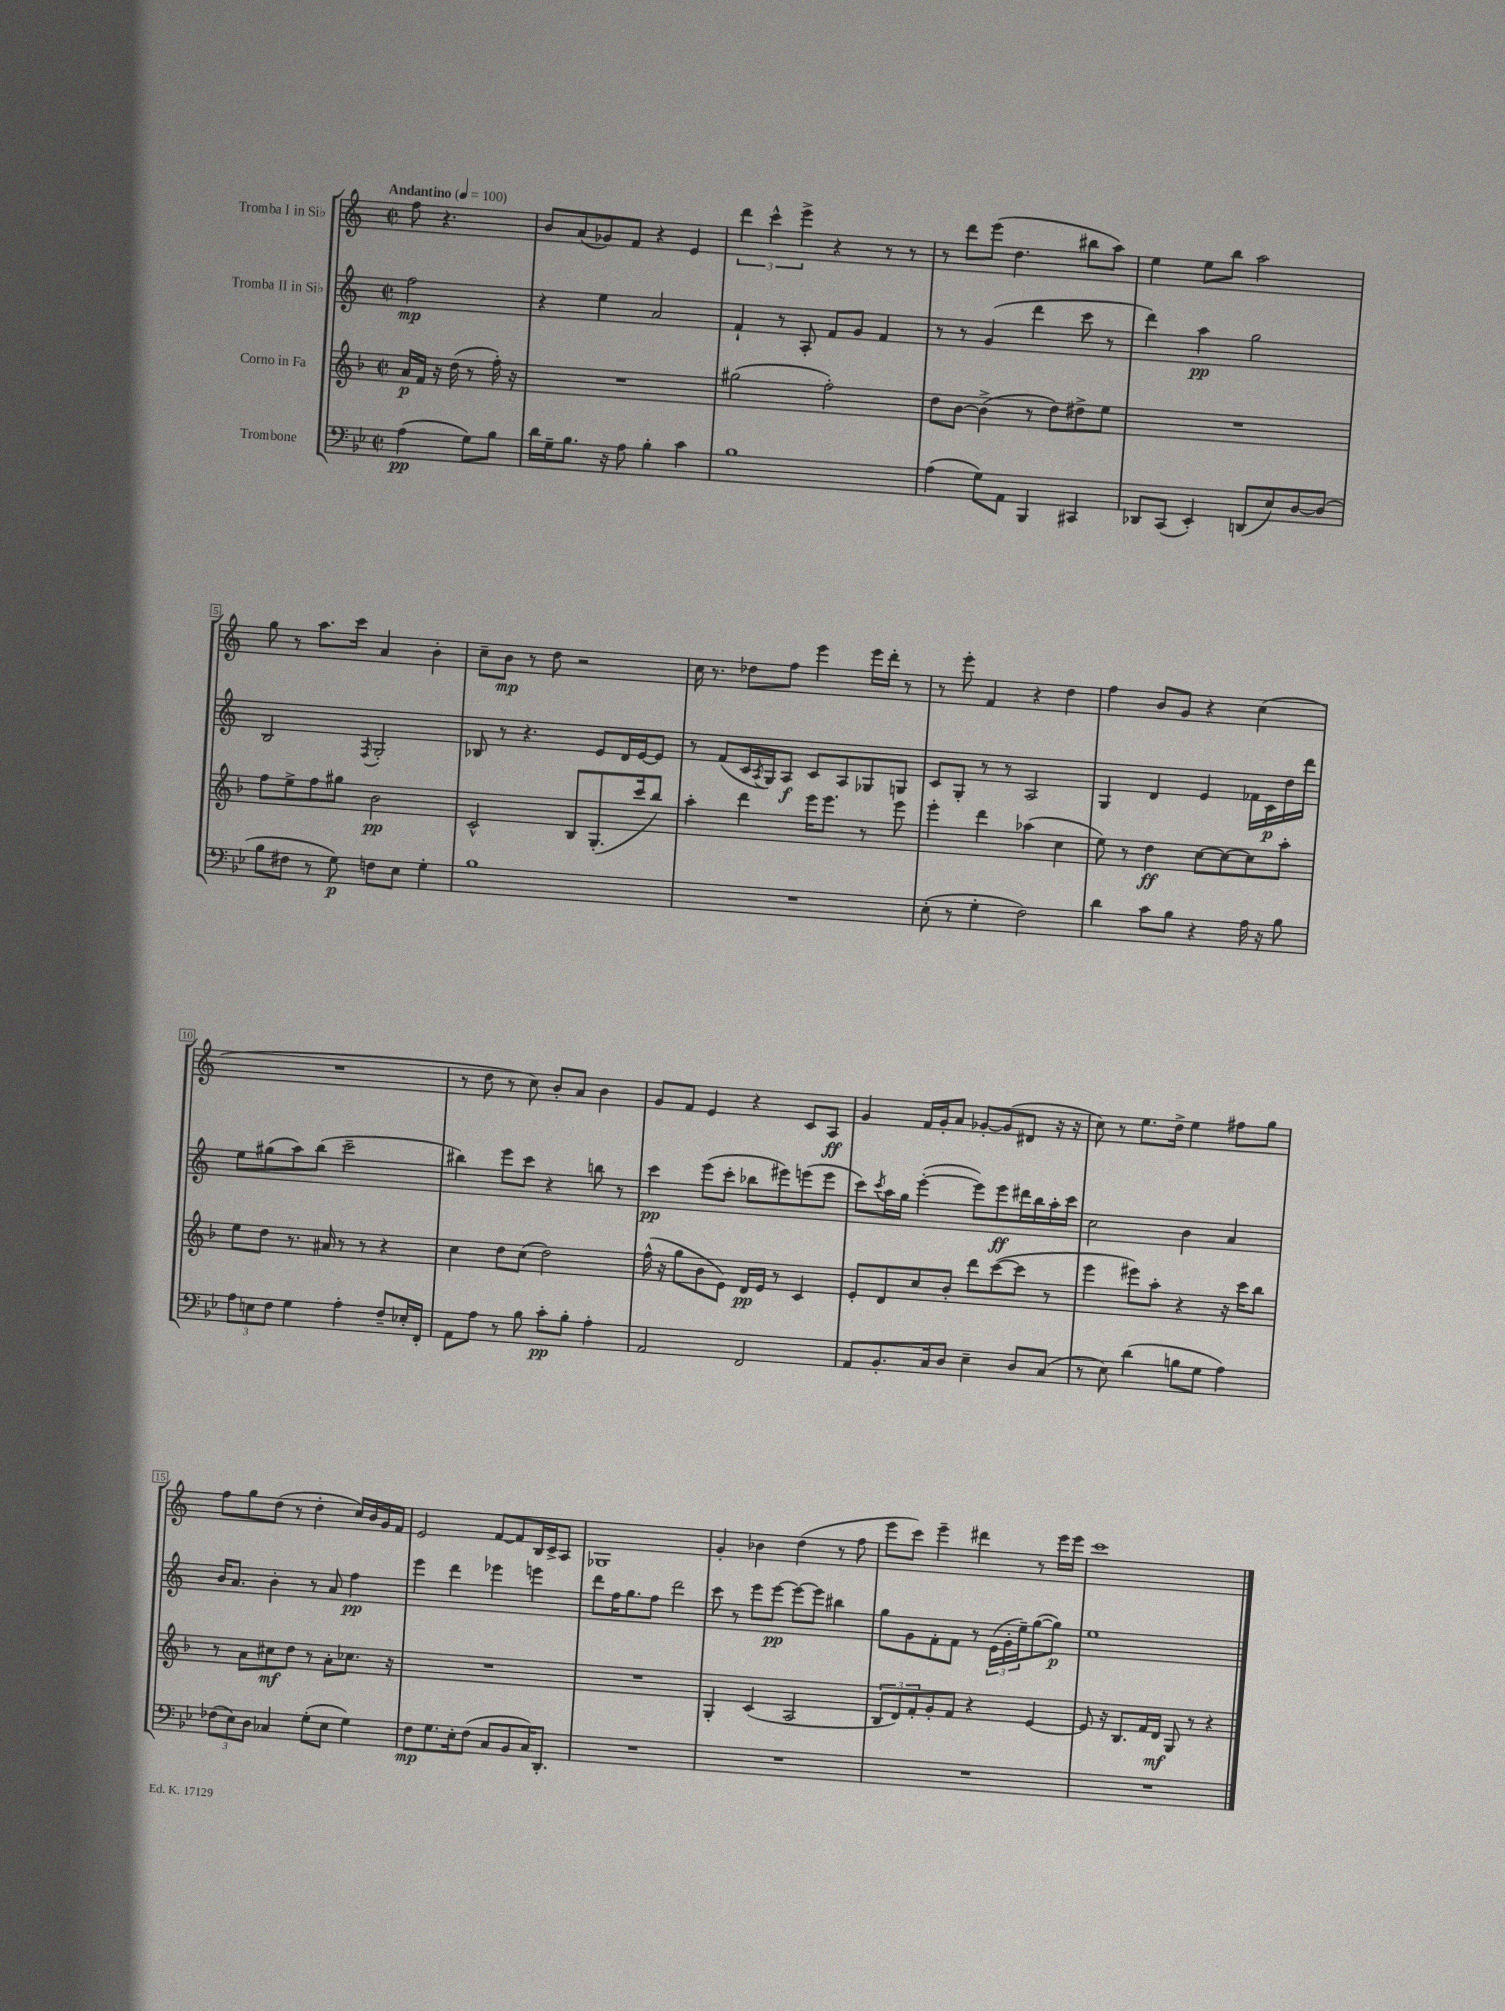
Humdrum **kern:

**kern	**kern	**kern	**kern
*staff4	*staff3	*staff2	*staff1
*clefF4	*clefG2	*clefG2	*clefG2
*k[b-e-]	*k[b-]	*k[]	*k[]
*M2/2	*M2/2	*M2/2	*M2/2
*met(c|)	*met(c|)	*met(c|)	*met(c|)
*MM100	*MM100	*MM100	*MM100
(4A\	16a/LL	2ff\	8ff\
.	16f/JJ	.	.
.	16r	.	4.r
.	(16dd\	.	.
8G\L)	8r	.	.
8B-\J	16ff'\)	.	.
.	16r	.	.
=	=	=	=
16d\LL	1r	4r	8b/L
16G~\J	.	.	.
8.B-\J	.	.	(8a/
.	.	4ee\	8g-/)
16r	.	.	.
8A\	.	.	8f/J
4B-'\	.	2a/	4r
4c\	.	.	4e/
=	=	=	=
1B-	(2gg#\	4f`/	6ddd\
.	.	.	6ccc^^\
.	.	8r	.
.	.	.	6eee^\
.	.	8A'/	.
.	2ff'\)	8f/L	4r
.	.	8g/J	.
.	.	4f/	8r
.	.	.	8r
=	=	=	=
(4A\	8dd\L	8r	8r
.	[8b-\J	8r	8ddd\L
8G\L)	(4b-^\]	(4g/	(8eee\J
8AA\J	.	.	4.dd\
4BBB-/	8r	4ddd\	.
.	8dd\L)	.	.
4CC#/	8dd#^\	8ccc\	8bb#\L
.	8ee\J	8r	8aa\J)
=	=	=	=
8DD-/L	1r	4ddd\)	4ee\
(8CC/J	.	.	.
4EE-'/)	.	4aa\	8ee\L
.	.	.	8bb\J
(8DD/L	.	2gg\	2aa\
8E-/)	.	.	.
[8D/	.	.	.
(8D/]J	.	.	.
=	=	=	=
8B-\L	8ff\L	2B/	8gg\
8F#\J	8ee^\	.	8r
8r	8ff\	.	8.aa\L
8G\)	8gg#\J	.	.
.	.	.	16ccc\Jk
.	.	8qF/	.
8F\L	2b-\	2G'/	4a/
8E-\J	.	.	.
4G'\	.	.	4b'\
=	=	=	=
1B-	2c^^/	8B-/	8cc~\L
.	.	8r	8b\J
.	.	4.r	8r
.	.	.	8dd\
.	8B-/L	.	2r
.	(8.G'/	8e/L	.
.	.	16d/L	.
.	16ccc/k	[16e/J	.
.	8bb-/J)	8e/]J	.
=	=	=	=
1r	4aa'\	8r	16cc\
.	.	.	8.r
.	.	(8f/L	.
.	4ddd\	16c/L	8dd-\L
.	.	8qA/	.
.	.	16G/J)	.
.	.	8A/J	8ff\J
.	16eee\LK	8c/L	4eee\
.	8.eee\J	.	.
.	.	8A/	.
.	8r	8G-/	16eee\LL
.	.	.	16ddd'\JJ
.	8eee\	8G/J	8r
=	=	=	=
(8E-'\	4eee'\	8c/L	8r
8r	.	8G'/J	8eee'\
4G'\	4ddd\	8r	4f/
.	.	8r	.
2F\)	(4aa-\	2A/	4r
.	4cc\	.	4dd\
=	=	=	=
4d\	8ee\)	4G/	4ff\
.	8r	.	.
8c\L	4dd\	4d/	8b/L
8B-\J	.	.	8g/J
4r	[8cc\L	4e/	4r
.	8cc\_	.	.
16A\	8cc\]	16f-\LL	(4cc\
16r	.	16c\	.
8B-\	8aa'\J	16dd\	.
.	.	16ddd\JJ	.
=	=	=	=
12A\L	8ee\L	8ee\L	1r
12E\	.	.	.
.	8dd\J	(8gg#\	.
12F\J	.	.	.
4G\	8.r	8aa\)	.
.	.	(8bb\J	.
.	16a#/	.	.
4A'\	8r	2ccc~\	.
.	8r	.	.
8F~/L	4r	.	.
16E-'/L	.	.	.
16FF'/JJ	.	.	.
=	=	=	=
8AA\L	4cc\	4bb#\)	8r
8A\J	.	.	8dd\
8r	8dd\L	8eee\L	8r
8B-\	(8cc\J	8ccc\J	8cc\)
8c'\L	2dd\)	4r	8b'/L
8B-'\J	.	.	8a/J
4A'\	.	8bb\	4b\
.	.	8r	.
=	=	=	=
2AA/	(16ff^^\	4ccc\	8g/L
.	16r	.	.
.	8gg\L	.	8f/J
.	8b-\	(8eee\L	4e/
.	8e\J)	8ccc'\J	.
2FF/	16d/LL	8bb-\L	4r
.	16e/JJ	.	.
.	8r	8eee#\)	.
.	4c/	(8eee\	8c/L
.	.	8eee\J	8A/J
=	=	=	=
8AA/L	8e'/L	8ccc\L)	4g/
.	.	8qccc/	.
8.BB-'/	8d/	16aa\L	.
.	.	16gg\JJ	.
.	8cc/	([4eee'\	16f/LL
16C/k	.	.	16g'/J
8D/J	8b-'/J	.	8a/J
4E-~\	8ddd\L	8eee\]L)	[8g-'/L
.	([8ccc\	8eee\	(8g-/]
8D/L	8ccc\]J	16ddd#\L	8d#/J
.	.	16bb\	.
(8C/J	8r	16aa'\	16r
.	.	16ccc\JJ	16r
=	=	=	=
8r	4eee\	2cc\	8cc\)
8E-\)	.	.	8r
(4d\	8eee#\L)	.	8.ee\L
.	8aa'\J	.	.
.	.	.	16dd^\Jk
8B\L	4r	4b\	4ee\
8G\J	.	.	.
4A\)	16r	4a/	8ff#\L
.	16ccc\LK	.	.
.	8bb-\J	.	8gg\J
=	=	=	=
(12F-\L	8r	16b/LK	8ff\L
.	.	8.a/J	.
12E-\)	.	.	.
.	8a\L	.	8gg\
12D\J	.	.	.
4C-/	8cc#\	4b'\	(8dd\J
.	8dd\J	.	8r
(8G'\L	8r	8r	4dd'\
8E-\J	8a'\L	8a/	.
4G\)	8.cc-\J	4ff\	16cc/LL)
.	.	.	16b/
.	.	.	16g/
.	16r	.	16f/JJ
=	=	=	=
8F\L	1r	4eee\	2e/
8.G\	.	.	.
.	.	4ddd\	.
16E-'\k	.	.	.
(8F\J	.	.	.
8C/L	.	4eee-\	[8f/L
8BB-/	.	.	8f/]
16C/K)	.	4eee\	16B/L
8.DD'/J	.	.	16c^/J
.	.	.	8A/J
=	=	=	=
1r	1r	8ddd\L	1G-
.	.	16ff\K	.
.	.	8.gg\	.
.	.	8ff\J	.
.	.	2ddd\	.
=	=	=	=
1r	4G'/	8ccc\	4g'/
.	.	8r	.
.	(4c/	8eee\L	4b-\
.	.	[8eee\J	.
.	2A/	8eee\_L	(4dd\
.	.	8eee\]J	.
.	.	4bb#\	8r
.	.	.	8ff\
=	=	=	=
1r	12B-/L	8gg\L	8eee\L
.	12d/)	.	.
.	.	8g\	8ccc\J)
.	12f'/	.	.
.	8g'/	8f'\	4eee~\
.	8f/J	8f\J	.
.	4r	8r	4ddd#\
.	.	(24e\LL	.
.	.	24g'\	.
.	.	24ee~\J)	.
.	[4e/	([8gg\	8r
.	.	8gg\]J)	16eee\LL
.	.	.	16eee\JJ
=	=	=	=
1r	8e/]	1ee	1ccc
.	16r	.	.
.	8.B-/L	.	.
.	16f/L	.	.
.	16d/JJ	.	.
.	8G/	.	.
.	8r	.	.
.	4r	.	.
==	==	==	==
*-	*-	*-	*-
